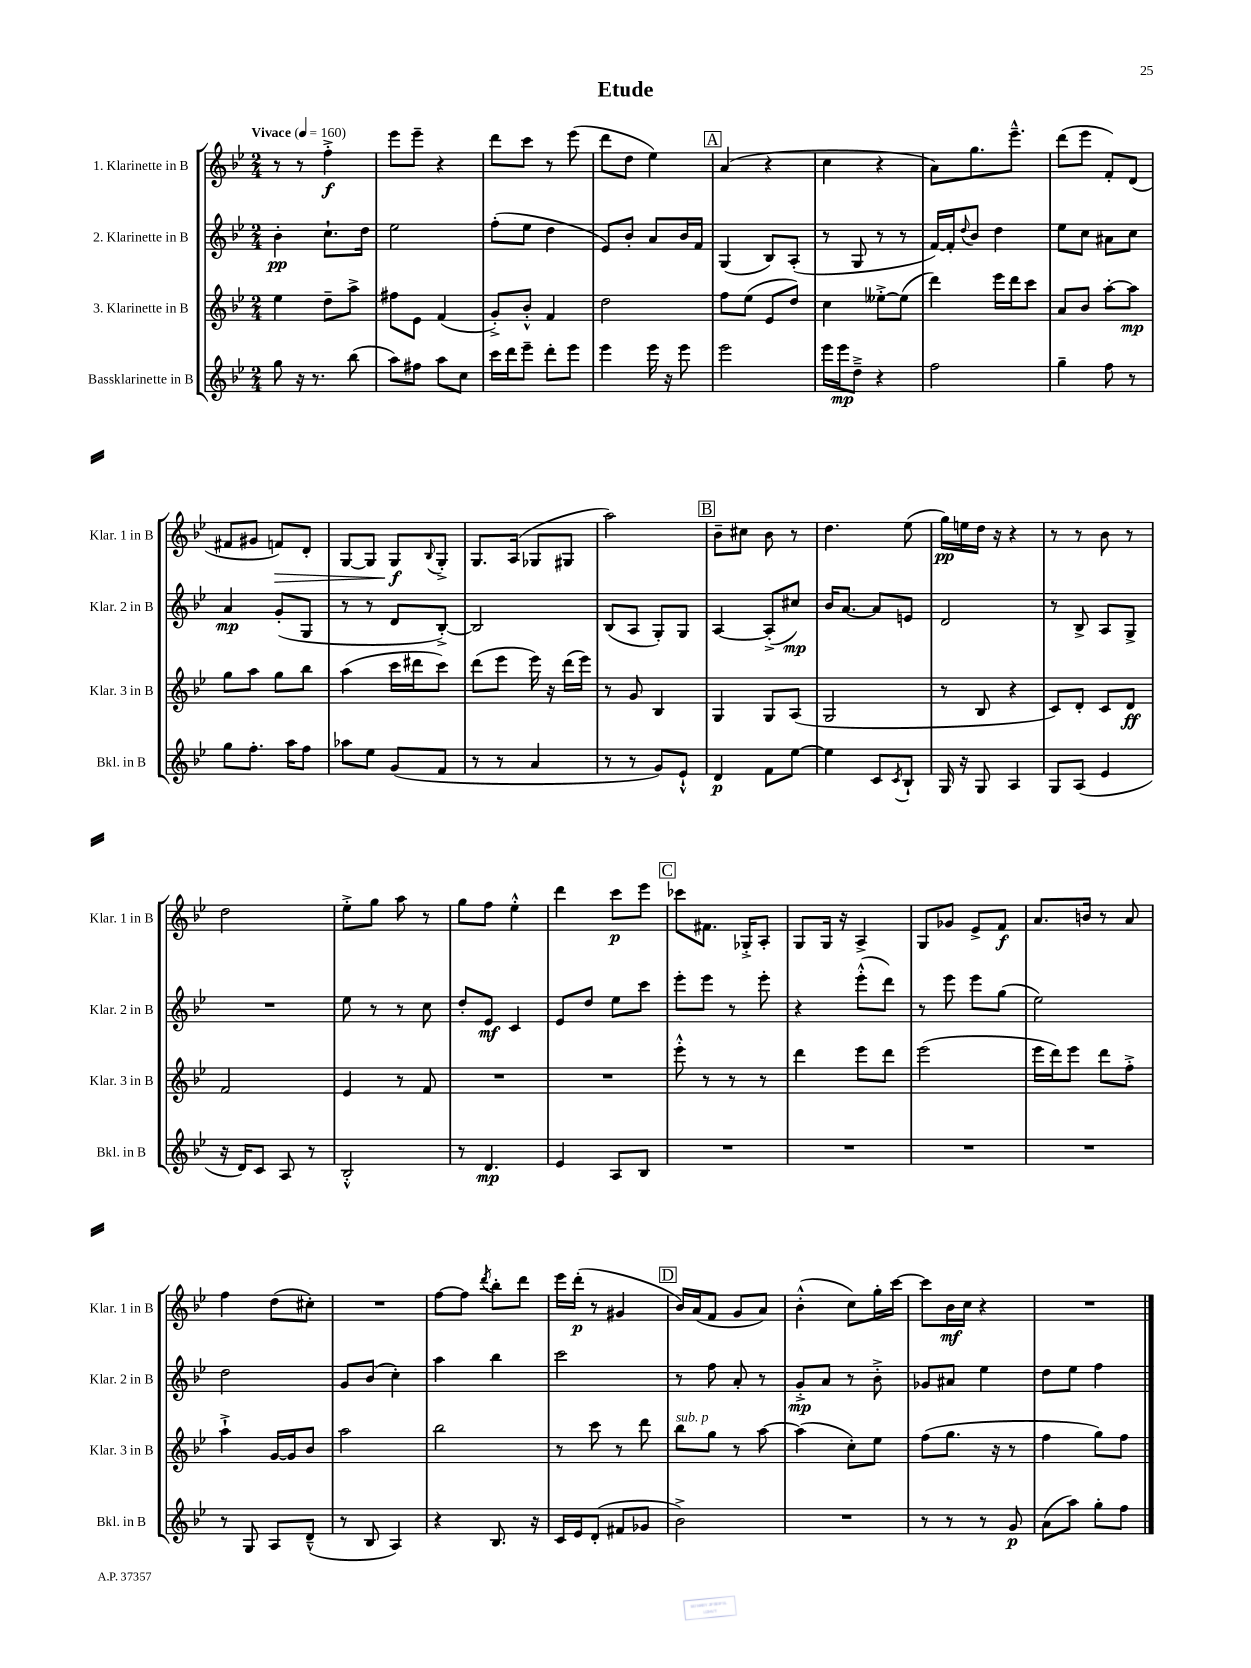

**kern	**dynam	**kern	**dynam	**kern	**dynam	**kern	**dynam
*part4	*part4	*part3	*part3	*part2	*part2	*part1	*part1
*staff4	*staff4	*staff3	*staff3	*staff2	*staff2	*staff1	*staff1
*I"Bassklarinette in B	*	*I"3. Klarinette in B	*	*I"2. Klarinette in B	*	*I"1. Klarinette in B	*
*I'Bkl. in B	*	*I'Klar. 3 in B	*	*I'Klar. 2 in B	*	*I'Klar. 1 in B	*
*clefG2	*	*clefG2	*	*clefG2	*	*clefG2	*
*k[b-e-]	*	*k[b-e-]	*	*k[b-e-]	*	*k[b-e-]	*
*M2/4	*	*M2/4	*	*M2/4	*	*M2/4	*
*MM160	*	*MM160	*	*MM160	*	*MM160	*
=1	=1	=1	=1	=1	=1	=1	=1
!	!	!	!	!	!	!LO:TX:a:B:t=Vivace	!
8gg\	.	4ee-\	.	4b-'\	pp	8r	.
16r	.	.	.	.	.	8r	.
8.r	.	.	.	.	.	.	.
.	.	8dd~\L	.	8.cc`\L	.	4ff'^\	f
(8bb-\	.	8aa^\J	.	.	.	.	.
.	.	.	.	16dd\Jk	.	.	.
=2	=2	=2	=2	=2	=2	=2	=2
8aa\L)	.	8ff#X\L	.	2ee-\	.	8eee-\L	.
8ff#X\J	.	8e-\J	.	.	.	8eee-~\J	.
8aa\L	.	(4f/	.	.	.	4r	.
8cc\J	.	.	.	.	.	.	.
=3	=3	=3	=3	=3	=3	=3	=3
16ccc\LL	.	8g'^/L)	.	(8ff'\L	.	8ddd\L	.
16ddd\J	.	.	.	.	.	.	.
8eee-~\J	.	8b-'^^/J	.	8ee-\J	.	8ccc\J	.
8ddd'\L	.	4f/	.	4dd\	.	8r	.
8eee-\J	.	.	.	.	.	(8eee-\	.
=4	=4	=4	=4	=4	=4	=4	=4
4eee-\	.	2dd\	.	8e-/L)	.	8ddd\L	.
.	.	.	.	8b-'/J	.	8dd\J	.
16eee-\	.	.	.	8a/L	.	4ee-\)	.
16r	.	.	.	.	.	.	.
8eee-\	.	.	.	16b-/L	.	.	.
.	.	.	.	16f/JJ	.	.	.
!!LO:REH:place=s1:t=A
=5	=5	=5	=5	=5	=5	=5	=5
2eee-\	.	8ff\L	.	(4G/	.	(4a/	.
.	.	(8ee-\J	.	.	.	.	.
.	.	8e-/L	.	8B-/L)	.	4r	.
.	.	8dd/J)	.	(8A'/J	.	.	.
=6	=6	=6	=6	=6	=6	=6	=6
16eee-\LL	.	4cc\	.	8r	.	4cc\	.
16eee-\J	mp	.	.	.	.	.	.
8dd~^\J	.	.	.	8G/	.	.	.
4r	.	[8ee--X'^\L	.	8r	.	4r	.
.	.	(8ee--\J]	.	8r	.	.	.
=7	=7	=7	=7	=7	=7	=7	=7
2ff\	.	4ddd\)	.	[16f/LL)	.	8a\L)	.
.	.	.	.	16f'/J]	.	.	.
.	.	.	.	8qqdd/	.	.	.
.	.	.	.	8b-/J	.	8.gg\	.
.	.	16eee-\LL	.	4dd\	.	.	.
.	.	16ddd\J	.	.	.	8.eee-~^^\J	.
.	.	8ccc\J	.	.	.	.	.
=8	=8	=8	=8	=8	=8	=8	=8
4gg~\	.	8a/L	.	8ee-\L	.	(8ddd\L	.
.	.	8b-/J	.	8cc\J	.	8eee-\J	.
8ff\	.	[8aa'\L	.	8a#X\L	.	8f'/L)	.
8r	.	8aa\J]	mp	8cc\J	.	(8d/J	.
!!LO:LB:g=z
=9	=9	=9	=9	=9	=9	=9	=9
8gg\L	.	8gg\L	.	4a/	mp	8f#X/L	.
8.ff'\J	.	8aa\J	.	.	.	8g#X/J	.
!	!	!	!	!	!	!	!LO:HP:b
.	.	8gg\L	.	(8g'/L	.	8fn/L)	>
16aa\KL	.	.	.	.	.	.	.
8ff\J	.	8bb-\J	.	8G/J	.	8d'/J	.
=10	=10	=10	=10	=10	=10	=10	=10
8aa-X\L	.	(4aa\	.	8r	.	[8G/L	.
8ee-\J	.	.	.	8r	.	8G/J]	.
(8g/L	.	16ccc\LL	.	8d/L	.	8G/L	f
.	.	16ddd#X\J	.	.	.	.	.
.	.	.	.	.	.	8qqB-/	.
8f/J	.	8ccc\J)	.	[8B-'^/J)	.	8G'^/J	]
=11	=11	=11	=11	=11	=11	=11	=11
8r	.	(8ddd\L	.	2B-/]	.	8.G/L	.
8r	.	8eee-\J	.	.	.	.	.
.	.	.	.	.	.	(16A/Jk	.
4a/	.	16eee-\)	.	.	.	8G-X/L	.
.	.	16r	.	.	.	.	.
.	.	(16ddd\LL	.	.	.	8G#X/J	.
.	.	16eee-\JJ)	.	.	.	.	.
=12	=12	=12	=12	=12	=12	=12	=12
8r	.	8r	.	(8B-/L	.	2aa\)	.
8r	.	8g/	.	8A/J	.	.	.
8g/L)	.	4B-/	.	8G'/L)	.	.	.
8e-`^^/J	.	.	.	8G/J	.	.	.
!!LO:REH:place=s1:t=B
=13	=13	=13	=13	=13	=13	=13	=13
4d/	p	4G/	.	[4A/	.	8b-~\L	.
.	.	.	.	.	.	8cc#X\J	.
8f\L	.	8G/L	.	(8A'^/L]	.	8b-\	.
[8ee-\J	.	(8A/J	.	8cc#X/J)	mp	8r	.
=14	=14	=14	=14	=14	=14	=14	=14
4ee-\]	.	2G/	.	16b-/KL	.	4.dd\	.
.	.	.	.	[8.a/J	.	.	.
8c/L	.	.	.	8a/L]	.	.	.
8qc/	.	.	.	.	.	.	.
8B-`/J	.	.	.	8en/J	.	(8ee-\	.
=15	=15	=15	=15	=15	=15	=15	=15
16G/	.	8r	.	2d/	.	16gg\LL)	pp
16r	.	.	.	.	.	16een\	.
8G/	.	8B-/	.	.	.	16dd\JJ	.
.	.	.	.	.	.	16r	.
4A/	.	4r	.	.	.	4r	.
=16	=16	=16	=16	=16	=16	=16	=16
8G/L	.	8c/L)	.	8r	.	8r	.
(8A/J	.	8d'/J	.	8B-^/	.	8r	.
4e-/	.	8c/L	.	8A/L	.	8b-\	.
.	.	8d/J	ff	8G^/J	.	8r	.
!!LO:LB:g=z
=17	=17	=17	=17	=17	=17	=17	=17
16r	.	2f/	.	2r	.	2dd\	.
16d/KL)	.	.	.	.	.	.	.
8c/J	.	.	.	.	.	.	.
8A/	.	.	.	.	.	.	.
8r	.	.	.	.	.	.	.
=18	=18	=18	=18	=18	=18	=18	=18
2B-'^^/	.	4e-/	.	8ee-\	.	8ee-'^\L	.
.	.	.	.	8r	.	8gg\J	.
.	.	8r	.	8r	.	8aa\	.
.	.	8f/	.	8cc\	.	8r	.
=19	=19	=19	=19	=19	=19	=19	=19
8r	.	2r	.	8dd'/L	.	8gg\L	.
4.d/	mp	.	.	8e-/J	mf	8ff\J	.
.	.	.	.	4c/	.	4ee-'^^\	.
=20	=20	=20	=20	=20	=20	=20	=20
4e-/	.	2r	.	8e-/L	.	4ddd\	.
.	.	.	.	8dd/J	.	.	.
8A/L	.	.	.	8ee-\L	.	8ccc\L	p
8B-/J	.	.	.	8ccc\J	.	8eee-\J	.
!!LO:REH:place=s1:t=C
=21	=21	=21	=21	=21	=21	=21	=21
2r	.	8eee-'^^\	.	8eee-'\L	.	8ccc-X\L	.
.	.	8r	.	8eee-\J	.	8.f#X\J	.
.	.	8r	.	8r	.	.	.
.	.	.	.	.	.	16G-X'^/KL	.
.	.	8r	.	8eee-'\	.	8A'/J	.
=22	=22	=22	=22	=22	=22	=22	=22
2r	.	4ddd\	.	4r	.	8G/L	.
.	.	.	.	.	.	16G/Jk	.
.	.	.	.	.	.	16r	.
.	.	8eee-\L	.	(8eee-'^^\L	.	4A^/	.
.	.	8ddd\J	.	8ddd\J)	.	.	.
=23	=23	=23	=23	=23	=23	=23	=23
2r	.	(2eee-\	.	8r	.	8G/L	.
.	.	.	.	8eee-\	.	8g-X/J	.
.	.	.	.	8eee-\L	.	8e-^/L	.
.	.	.	.	(8gg\J	.	8f/J	f
=24	=24	=24	=24	=24	=24	=24	=24
2r	.	16eee-\LL	.	2ee-\)	.	8.a/L	.
.	.	16ddd\J)	.	.	.	.	.
.	.	8eee-\J	.	.	.	.	.
.	.	.	.	.	.	16bn/Jk	.
.	.	8ddd\L	.	.	.	8r	.
.	.	8ff'^\J	.	.	.	8a/	.
!!LO:LB:g=z
=25	=25	=25	=25	=25	=25	=25	=25
8r	.	4aa`^\	.	2dd\	.	4ff\	.
8G/	.	.	.	.	.	.	.
8A/L	.	[16g/LL	.	.	.	(8dd\L	.
.	.	16g/J]	.	.	.	.	.
(8d~^^/J	.	8b-/J	.	.	.	8cc#X'\J)	.
=26	=26	=26	=26	=26	=26	=26	=26
8r	.	2aa\	.	8g/L	.	2r	.
8B-/	.	.	.	(8b-/J	.	.	.
4A/)	.	.	.	4cc'\)	.	.	.
=27	=27	=27	=27	=27	=27	=27	=27
4r	.	2bb-\	.	4aa\	.	[8ff\L	.
.	.	.	.	.	.	8ff\J]	.
.	.	.	.	.	.	8qddd/	.
8.B-/	.	.	.	4bb-\	.	8bb-'\L	.
.	.	.	.	.	.	8ddd\J	.
16r	.	.	.	.	.	.	.
=28	=28	=28	=28	=28	=28	=28	=28
16c/LL	.	8r	.	2ccc\	.	16eee-\LL	.
16e-/J	.	.	.	.	.	(16ddd'\JJ	p
(8d'/J	.	8ccc\	.	.	.	8r	.
8f#X/L	.	8r	.	.	.	4g#X/	.
8g-X/J	.	8ddd\	.	.	.	.	.
!!LO:REH:place=s1:t=D
=29	=29	=29	=29	=29	=29	=29	=29
!	!	!LO:TX:a:i:t=sub. p	!	!	!	!	!
2b-^\)	.	8bb-\L	.	8r	.	16b-/LL)	.
.	.	.	.	.	.	(16a/J	.
.	.	8gg\J	.	8ff\	.	8f/J	.
.	.	8r	.	8a'/	.	8g/L	.
.	.	[8aa\	.	8r	.	8a/J)	.
=30	=30	=30	=30	=30	=30	=30	=30
2r	.	(4aa\]	.	8g'^/L	mp	(4b-'^^\	.
.	.	.	.	8a/J	.	.	.
.	.	8cc'\L)	.	8r	.	8cc\L)	.
.	.	8ee-\J	.	8b-'^\	.	16gg'\L	.
.	.	.	.	.	.	[16ccc\JJ	.
=31	=31	=31	=31	=31	=31	=31	=31
8r	.	(8ff\L	.	8g-X/L	.	8ccc\L]	.
8r	.	8.gg\J	.	8a#X/J	.	16b-\L	mf
.	.	.	.	.	.	16cc\JJ	.
8r	.	.	.	4ee-\	.	4r	.
.	.	16r	.	.	.	.	.
8g/	p	8r	.	.	.	.	.
=32	=32	=32	=32	=32	=32	=32	=32
(8a\L	.	4ff\	.	8dd\L	.	2r	.
8aa\J)	.	.	.	8ee-\J	.	.	.
8gg'\L	.	8gg\L)	.	4ff\	.	.	.
8ff\J	.	8ff\J	.	.	.	.	.
==	==	==	==	==	==	==	==
*-	*-	*-	*-	*-	*-	*-	*-
